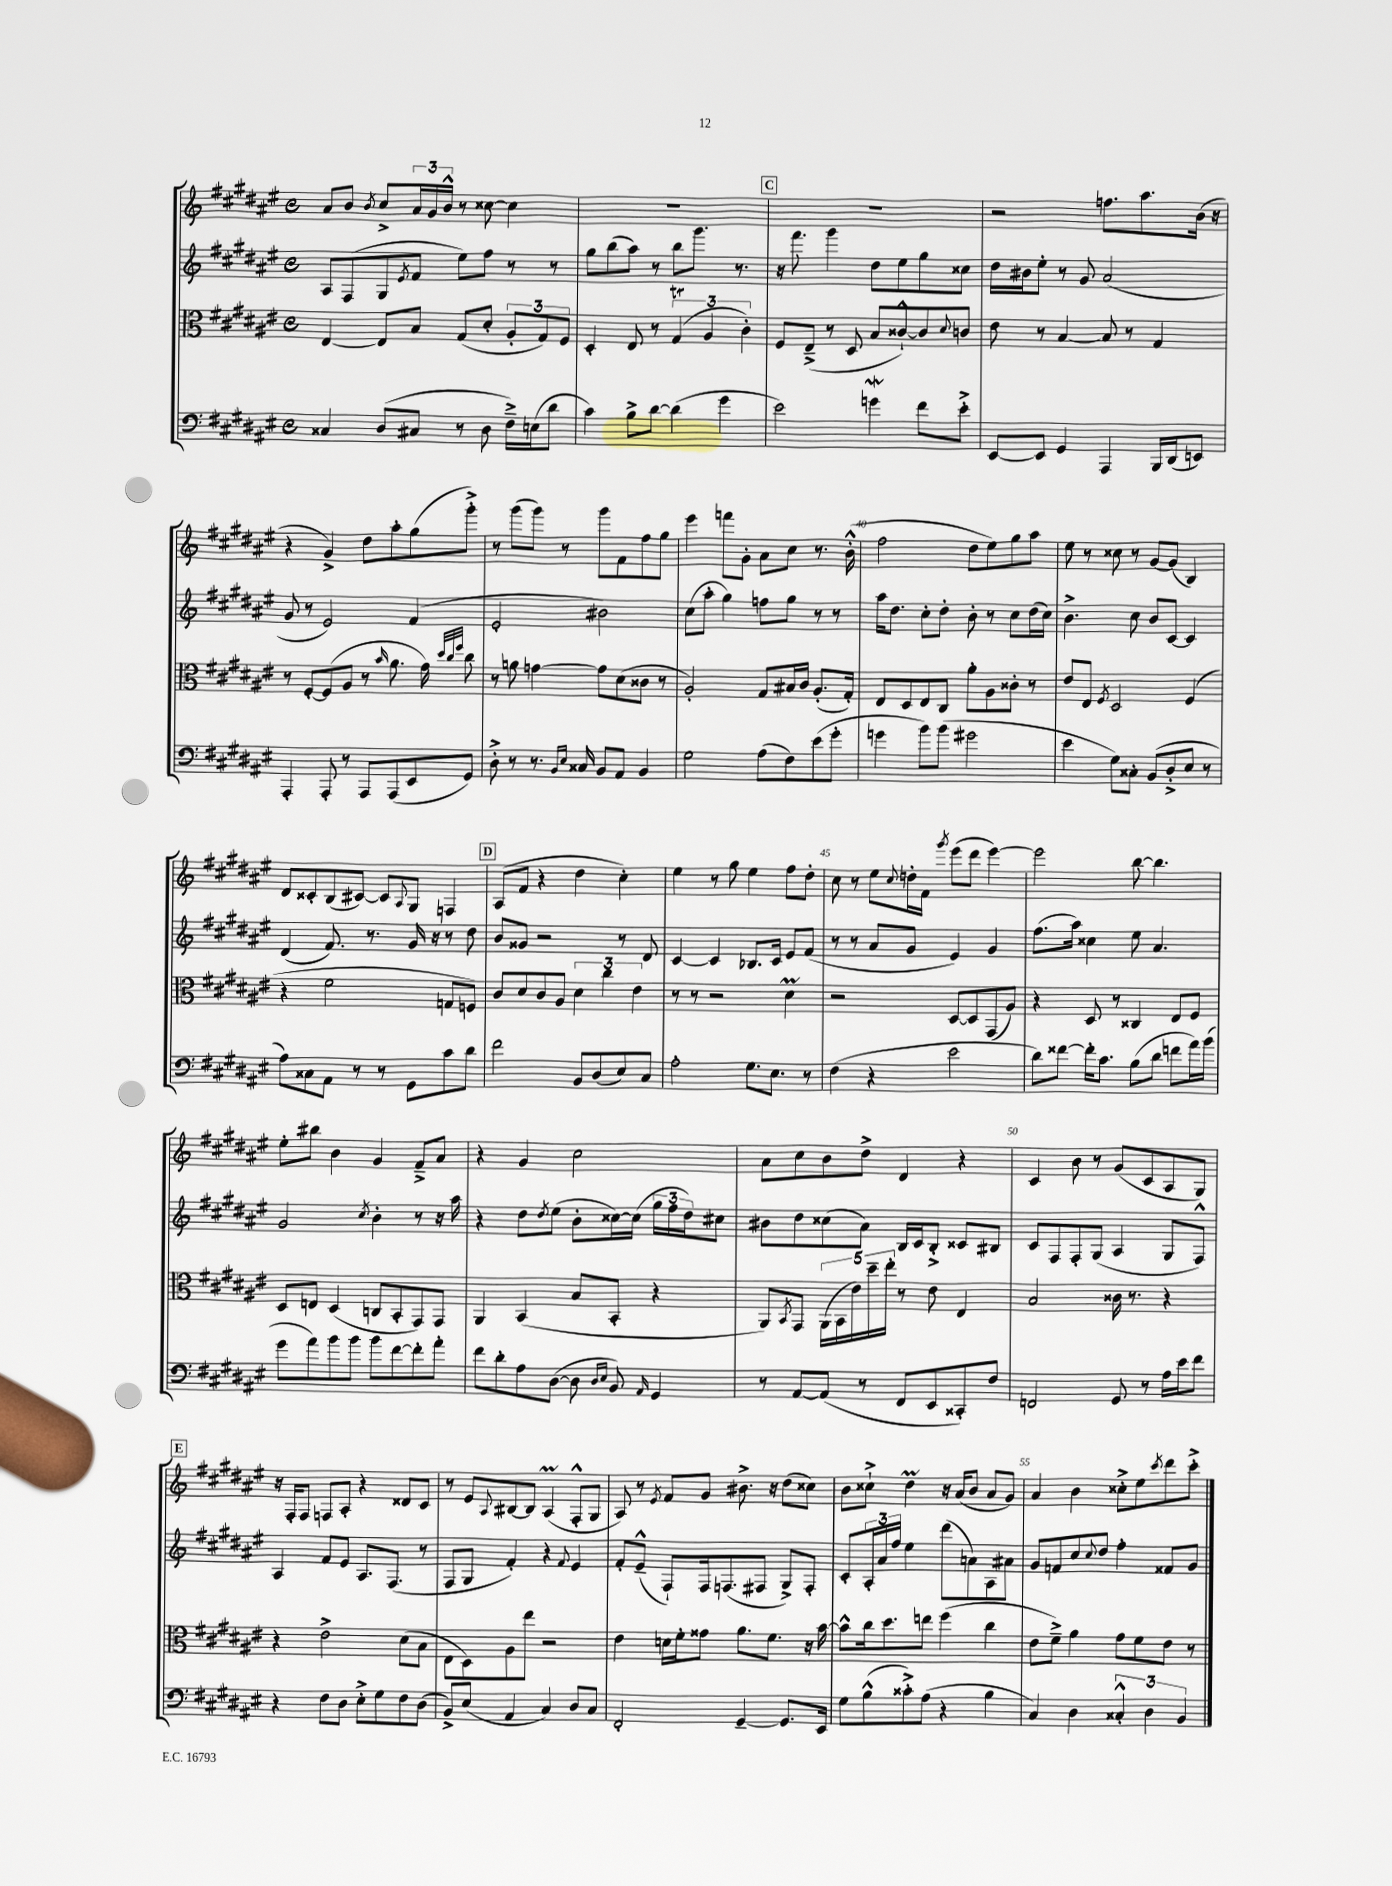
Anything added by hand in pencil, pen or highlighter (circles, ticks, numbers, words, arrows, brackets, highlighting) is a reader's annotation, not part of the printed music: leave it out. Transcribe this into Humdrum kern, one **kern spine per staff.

**kern	**kern	**kern	**kern
*staff4	*staff3	*staff2	*staff1
*clefF4	*clefC3	*clefG2	*clefG2
*k[f#c#g#d#a#e#]	*k[f#c#g#d#a#e#]	*k[f#c#g#d#a#e#]	*k[f#c#g#d#a#e#]
*M4/4	*M4/4	*M4/4	*M4/4
*met(c)	*met(c)	*met(c)	*met(c)
4C##	[4E#	8A#	8a#
.	.	(8F#	8b
.	.	.	8qb
(8D#	8E#]	8G#	8cc#^
.	.	8qe#	.
8C#	8B	8f#	24a#
.	.	.	24g#
.	.	.	24b^^
8r	(8G#	8ee#)	8r
8D#	8d#'	8ff#	[8cc##
16F#~^)	12A#'	8r	4cc##]
(16E	.	.	.
.	12G#)	.	.
8d#	.	8r	.
.	12F#	.	.
=	=	=	=
4c#)	4D#'	8gg#	1r
.	.	(8bb	.
8B^	8E#	8aa#)	.
[8d#	8r	8r	.
(4d#]	(6G#	8bb	.
.	.	8.ggg#	.
.	6A#	.	.
4g#	.	.	.
.	.	8.r	.
.	6c#')	.	.
=	=	=	=
2e#)	8F#	16r	1r
.	.	8.fff#	.
.	(8E#~^	.	.
.	8r	4ggg#	.
.	8D#	.	.
4g	8B	8dd#	.
.	[8c##`^^)	8ee#	.
8f#	8c##]	8gg#	.
.	8qqd#	.	.
8e#'^	8c	8cc##	.
=	=	=	=
[8EE#	8e#	16dd#	2r
.	.	16b#	.
8EE#]	8r	8ee#'	.
4GG#	[4B	8r	.
.	.	8g#	.
4AAA#	8B]	(2a#	8.ff
.	8r	.	.
.	.	.	8.aa#
16BBB	4G#	.	.
(16DD#	.	.	.
8EE)	.	.	(16b
.	.	.	16r
=	=	=	=
4AAA#'	8r	8g#	4r
.	[8F#'	8r	.
8AAA#'	(8F#]	2e#)	4g#^)
8r	8A#	.	.
8AAA#	8r	.	8dd#
.	16qqb	.	.
(8AAA#	8.a#	.	8aa#'
8EE#	.	(4f#	(8gg#
.	16g#)	.	.
.	32qqdd#	.	.
.	32qqcc#	.	.
.	32qqff#	.	.
8GG#)	8cc#	.	8ggg#'^)
=	=	=	=
8D#'^	8r	2e#'	8r
8r	8a	.	(8ggg#
8.r	[4g	.	8ggg#)
.	.	.	8r
16qqBB	.	.	.
16qqE#	.	.	.
16C##	.	.	.
8BB	8g]	2b#)	8ggg#
8AA#	(8d#	.	8f#
4BB	8c##	.	8ff#
.	8r	.	8gg#
=	=	=	=
2G#	2A#')	(8cc#	4eee#
.	.	8aa#'	.
.	.	4gg#)	8fff
.	.	.	8g#'
(8A#	8G#	8ff	8a#
8F#)	16B#	8gg#	8cc#
.	16c#	.	.
(8e#	(8.A#'	8r	8.r
8g#'	.	8r	.
.	16G#')	.	(16b'^^
=	=	=	=
4g	8E#	16aa#	2ff#
.	.	8.dd#	.
.	8D#	.	.
8b)	8E#	8cc#'	.
(8b	8C#	8dd#'	.
2g#	8a#'	8b'	8dd#
.	8A#	8r	8ee#)
.	8c##'	8cc#	8gg#
.	8r	(16dd#	8aa#
.	.	16cc#)	.
=	=	=	=
4e#	8e#	4.b^	8ee#
.	8E#	.	8r
.	8qF#	.	.
8G#)	2D#	.	8cc##
8C##'	.	8cc#	8r
(8BB	.	8b	[8g#
8D#'^	.	[8c#	(8g#]
8E#	(4F#	4c#]	4B)
8r	.	.	.
=	=	=	=
8A#)	4r	(4d#	8d#
8C##	.	.	8c##'
8AA#	2f#	8.f#)	(8B
8r	.	.	[8c#)
.	.	8.r	.
8r	.	.	8c#]
.	.	.	8qqA#
8GG#	.	16g#	8G#
.	.	16r	.
8c#	8G	8r	4F
8d#	8F)	8dd#	.
=	=	=	=
2f#	8c#	8b	(8A#
.	8d#	8g##	8f#
.	8c#	2r	4r
.	8A#	.	.
8BB	6d#	.	4dd#
(8D#	.	.	.
.	6cc#	.	.
8E#)	.	8r	4cc#')
.	6e#	.	.
8C#	.	8d#	.
=	=	=	=
2A#'	8r	[4c#	4ee#
.	8r	.	.
.	2r	4c#]	8r
.	.	.	8gg#
8.G#	.	8.B-	4ee#
8.E#	.	16c#	.
.	4d#	8e#	8ff#
8r	.	(8f#	8dd#'
=	=	=	=
(4F#	2r	8r	8cc#
.	.	8r	8r
4r	.	8a#	8ee#
.	.	.	8qqcc#
.	.	8g#	16dd'
.	.	.	16f#
.	.	.	8qggg#
2e#	[8D#	4e#)	(8eee#
.	8D#]	.	8ddd#
.	(8GG#	4g#	[4eee#)
.	8A#)	.	.
=	=	=	=
8d#)	4r	(8.ff#	2eee#]
[8f##	.	.	.
.	.	16aa#)	.
16f##']	8D#	4cc##	.
8.c#	.	.	.
.	8r	.	.
(8B	4C##	8ee#	[8bb
8d#	.	4.a#	4.bb]
8f	8E#	.	.
16a#)	8F#	.	.
(16b	.	.	.
=	=	=	=
8g#	8D#	2g#	8ee#'
8a#)	8E	.	8bb#
8b	(4D#	.	4b
8b	.	.	.
.	.	8qcc#	.
8b	8C	4b'	4g#
[8f#	8BB'	.	.
8f#']	8GG#)	8r	8f#~^
8a#'	8GG#	16r	8a#
.	.	16aa#	.
=	=	=	=
8f#	4AA#	4r	4r
8d#'	.	.	.
8A#	(4BB	8dd#	4g#
.	.	8qdd#	.
([8D#	.	(8ee#	.
8D#]	8B	8b'	2cc#
16qqD#	.	.	.
16qqE#	.	.	.
8BB)	8BB'	[16cc##)	.
.	.	(16cc##]	.
16qqAA#	.	.	.
4GG#	4r	24gg#	.
.	.	24ff#	.
.	.	24dd#)	.
.	.	8cc#	.
=	=	=	=
8r	8AA#)	8b#	8a#
.	8qBB	.	.
[8AA#	8GG#	8dd#	8cc#
(8AA#]	(20AA#	(8cc##	8b
.	20BB	.	.
.	20e#)	.	.
8r	.	8a#)	8dd#^
.	20dd#~	.	.
.	20ee#'	.	.
8FF#	8r	16B	4d#
.	.	16c#	.
8EE#	8e#	8B'^	.
8CC##')	4E#	8c##	4r
8F#	.	8B#	.
=	=	=	=
2FF	2B	8c#	4c#
.	.	8F#	.
.	.	8F#'	8b
.	.	(8G#	8r
8GG#	16c##	4A#	(8g#
.	8.r	.	.
8r	.	.	8c#
16A#	4r	8G#	8A#
16e#	.	.	.
8f#	.	8F#^^)	8G#)
=	=	=	=
4r	4r	4A#	16r
.	.	.	16F#'
.	.	.	8F#
8F#	2e#^	8f#	8F
8D#	.	8e#	8A#'
8E#'^	.	8.A#	4r
8G#	.	.	.
.	.	(8.F#	.
8F#	(8d#	.	8d##
(8D#	8B	8r	8c#
=	=	=	=
8BB^)	8E#	8F#	8r
(8E#	8D#)	8G#	8e#
.	.	.	8qqA#
4AA#	8A#	4f#')	[8B#
.	8ee#	.	8B#]
4C#)	2r	4r	(4A#
.	.	8qqf#	.
8D#	.	4e#	8F#'^^
8C#	.	.	8G#
=	=	=	=
2FF#'	4e#	8f#'	8A#)
.	.	(8e#~^^	8r
.	.	.	8qe#
.	16d	8F#`)	8f#
.	16f#'	.	.
.	8g##	16F#	8g#
.	.	(8.F	.
[4GG#~	8.a#	.	8.b#^
.	.	8F#	.
.	8.f#	.	16r
8.GG#]	.	8G#^)	(8dd#
.	16r	8F#'	8cc##)
16EE#	[16b	.	.
=	=	=	=
8G#	8b^^]	8c#'	8b
(8B^^	16cc#	24A#'	8cc##`^
.	.	24a#	.
.	8.dd#	.	.
.	.	24ff#	.
8c##'^)	.	4ee#	4dd#
(8A#	8ee	.	.
4r	(4ff#	(8ddd#	16r
.	.	.	(16a#
.	.	8a)	8b
4B	4cc#	8A#	8a#
.	.	8a#	8g#)
=	=	=	=
4C#)	8e#	8g#	4a#
.	8f#~^)	8f	.
4D#	4a#	8cc#	4b
.	.	8qqcc#	.
.	.	8dd#	.
6C##'^^	8g#	4ff#'	8cc##'^
.	8f#	.	8ee#
6D#	.	.	.
.	.	.	8qccc#
.	8e#	8f##	8ddd#
6BB	.	.	.
.	8r	8g#	8ccc#'^
==	==	==	==
*-	*-	*-	*-
